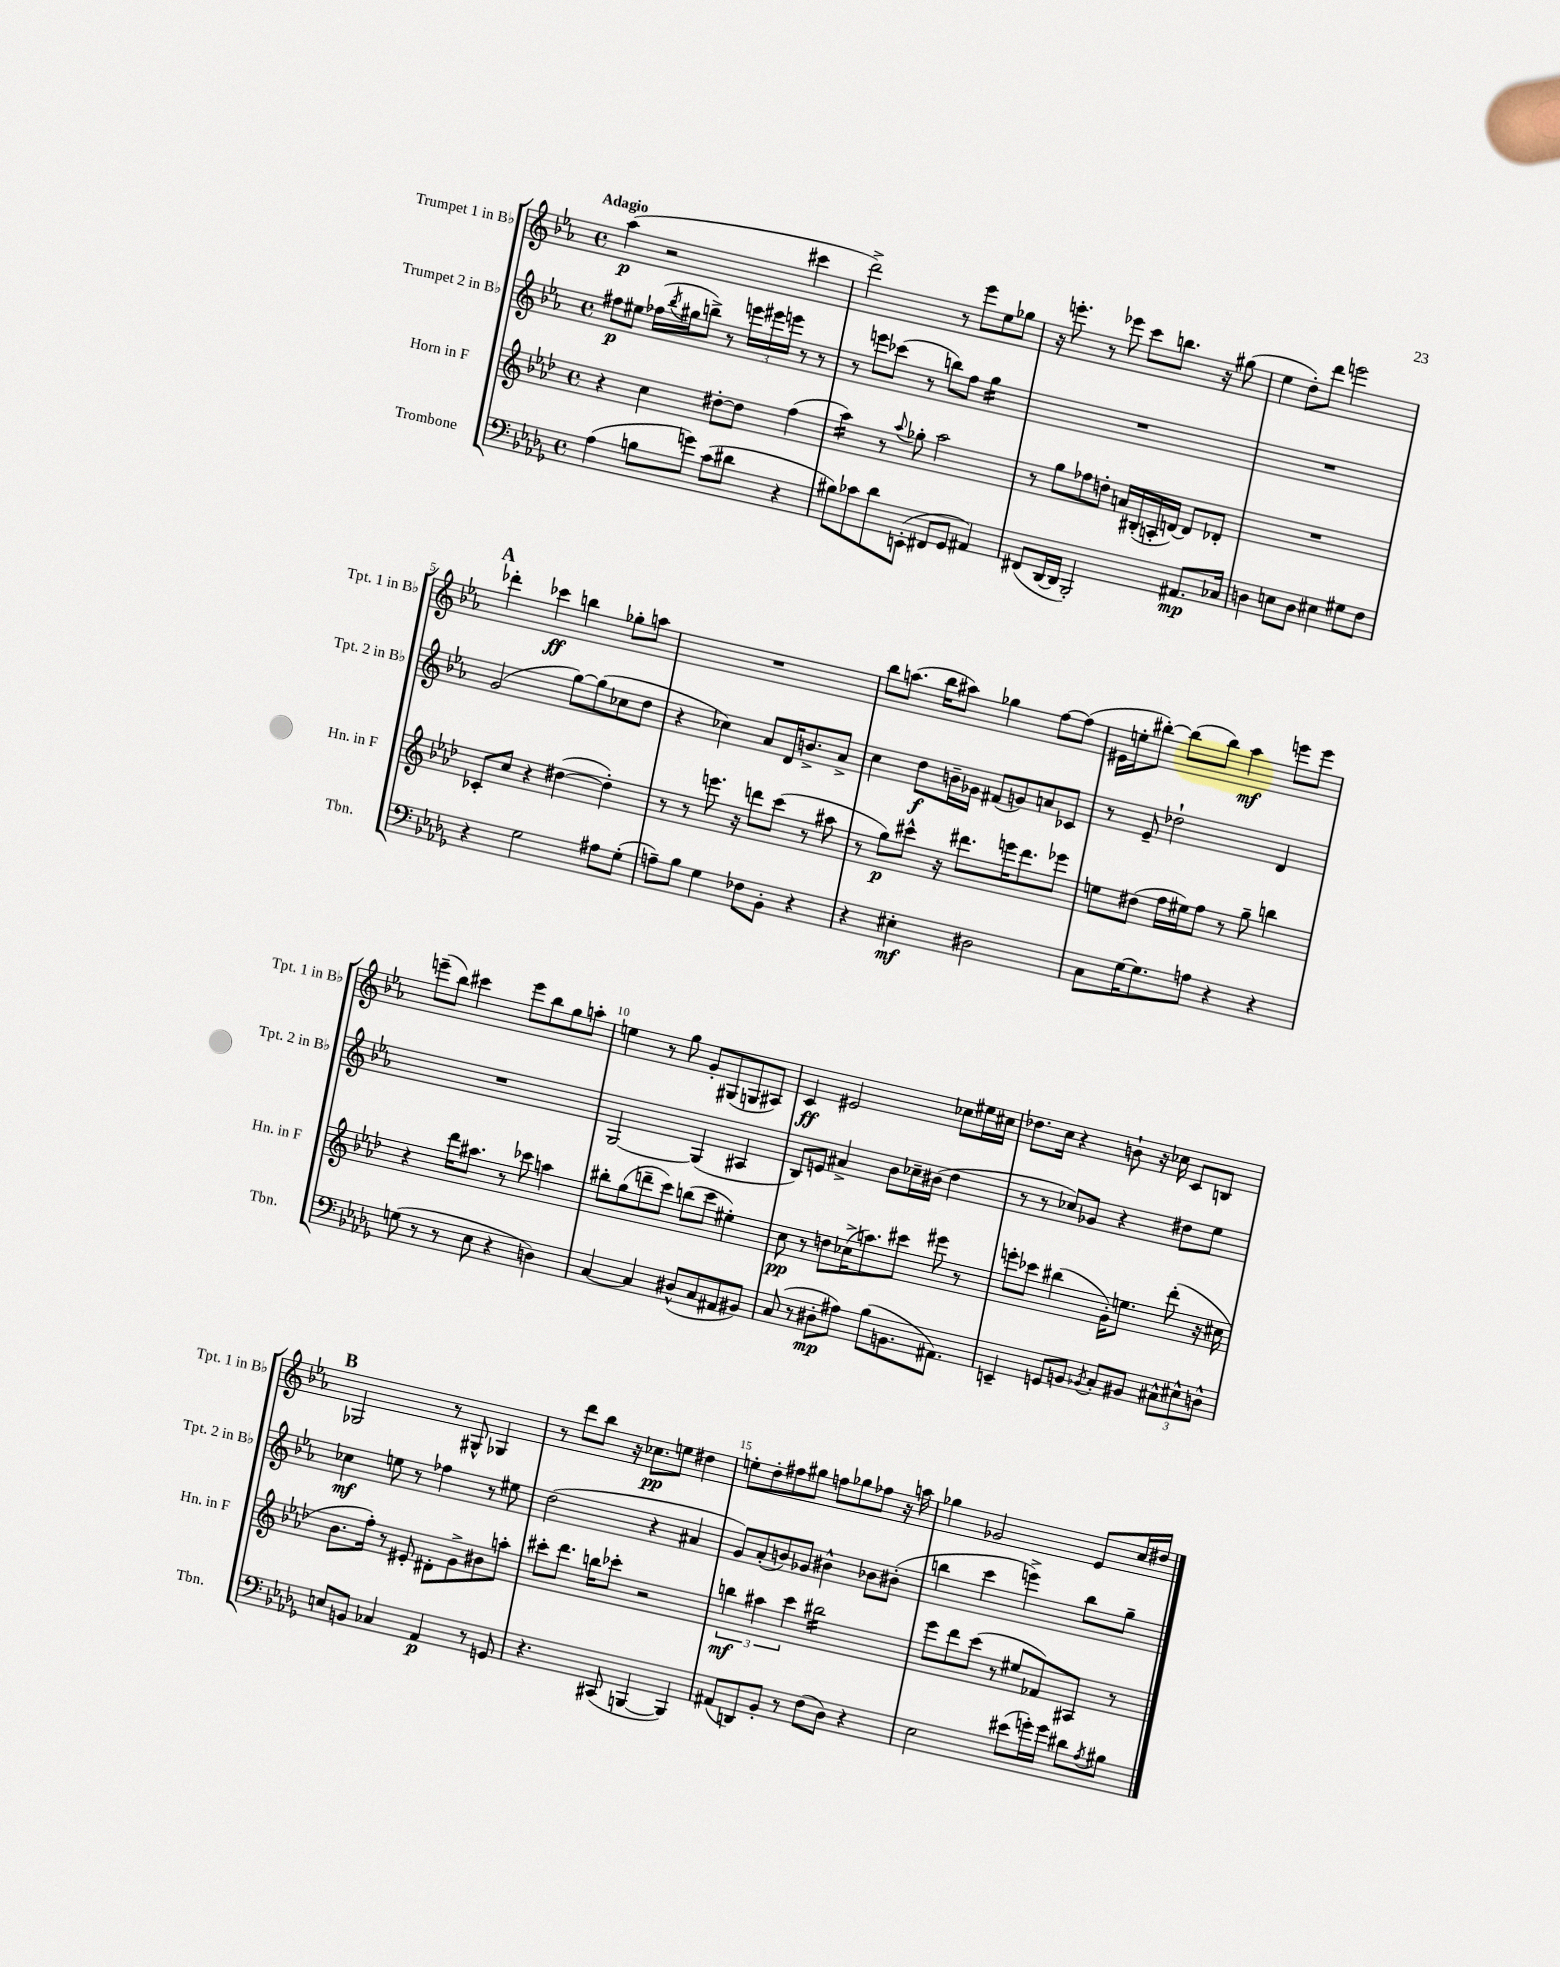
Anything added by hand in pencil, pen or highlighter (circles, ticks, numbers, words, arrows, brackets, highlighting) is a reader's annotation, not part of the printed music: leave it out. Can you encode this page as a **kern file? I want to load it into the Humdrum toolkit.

**kern	**kern	**kern	**kern
*staff4	*staff3	*staff2	*staff1
*clefF4	*clefG2	*clefG2	*clefG2
*k[b-e-a-d-g-]	*k[b-e-a-d-]	*k[b-e-a-]	*k[b-e-a-]
*M4/4	*M4/4	*M4/4	*M4/4
*met(c)	*met(c)	*met(c)	*met(c)
(4A-\	4r	8ff#\L	(4aa-\
.	.	8ee#\J	.
8B\L	4cc\	(16ff-\LL	2r
.	.	8qbb-/	.
.	.	16gg#\J	.
8g\J)	.	8bb^\J)	.
(8c\L	[8dd#'\L	8r	.
8d#\J	8dd#\]J	24eee\LL	.
.	.	24eee#\	.
.	.	24eee\JJ	.
4r	(4ff\	8r	4ccc#\
.	.	8r	.
=	=	=	=
8B#\L)	4aa-\)	8r	2ddd^\)
8c-\	.	8eee\L	.
8d-\	8r	(8ccc-\J	.
.	8qqaa-/	.	.
(8EE'\J	8gg-'\	8r	.
8FF#/L	2aa-\	8bb\L)	8r
8GG-/J	.	8ff\J	8eee-\L
4AA#/)	.	4gg\	8ee-\
.	.	.	8gg-\J
=	=	=	=
(8FF#/L	8r	1r	16r
.	.	.	8.eee'\
[16DD-/L	8gg\L	.	.
16DD-/]JJ	.	.	.
2BBB-'/)	8ff-\	.	8r
.	8dd'\J	.	8eee-\
.	16a/LL	.	8ccc\L
.	(16B#'/	.	.
.	16A'/	.	8.bb\J
.	[16d/JJ)	.	.
8.AA#/L	8d/]L	.	.
.	.	.	16r
.	8d-'/J	.	(8gg#\
16C-/Jk	.	.	.
=	=	=	=
4D\	1r	1r	4ee-\
8E\L	.	.	8dd'\L)
8D\J	.	.	8ddd\J
4E#\	.	.	2eee\
8G#\L	.	.	.
8F\J	.	.	.
=	=	=	=
4r	8c-'/L	(2g/	4ddd-'\
.	8cc/J	.	.
2G-\	4r	.	4ccc-\
.	([4dd#\	[8gg\L)	4bb\
.	.	(8gg\]	.
8A#\L	4dd#'\])	8cc-\	8gg-'\L
(8G-'\J	.	8dd\J	8aa\J
=	=	=	=
8A~\L)	8r	4r	1r
8B-\J	8r	.	.
4G-\	8.eee\	4cc-\)	.
.	16r	.	.
8F-\L	8ddd\L	8a-/L	.
8BB-'\J	(8ccc\J	16d/K	.
.	.	8.b^/	.
4r	8r	.	.
.	8aa#\	8a-^/J	.
=	=	=	=
4r	8r	4cc\	8bb-\L
.	8gg\L)	.	(8.aa\J
4E#'\	8ccc#^^\J	8dd\L	.
.	.	.	16bb-\LK
.	16r	16b~\L	8aa#\J)
.	8.ddd#\L	16g-\JJ	.
2D#\	.	(8f#/L	4gg-\
.	16eee\K	8g/)	.
.	8.ddd#\	.	.
.	.	8a/	[8ff\L
.	8eee-\J	8c-/J	(8ff\]J
=	=	=	=
8C\L	8ee\L	8r	16e#\LL
.	.	.	16ee'\J
[16G-\K	(8dd#\J	8e-~/	[8bb#'\J)
8.G-\]	.	.	.
.	16ff\LL	2dd-`\	(8bb#\]L
.	16ee#\J)	.	.
8A\J	8ff\J	.	8bb#\J)
4r	8r	.	4aa-\
.	8gg~\	.	.
4r	4bb\	4d/	8eee\L
.	.	.	8eee\J
=	=	=	=
(8G\	4r	1r	(8eee~\L
8r	.	.	8bb-\J)
8r	16ddd-\LK	.	4ccc#\
.	8.aa#\J	.	.
8E-\	.	.	.
4r	8r	.	8eee\L
.	8ccc-\	.	8bb-\
4D\)	4aa\	.	8gg\
.	.	.	8aa'\J
=	=	=	=
[4C/	8bb#'\L	[2G/	4ee\
.	(8gg\	.	.
4C/]	8ddd~\	.	8r
.	8ccc\J)	.	8gg\
(8D#^^/L	(8bb\L	(4G/]	8g'/L
8C/	8ccc\J	.	(8G#/
8AA#/	4ee#'\)	4A#/	8G/
8BB#/J)	.	.	8A#/J)
=	=	=	=
(8C/	8cc\	8B-/L)	4c/
8r	8r	8e/J	.
8D#'\L	8dd\L	4a#^/	2e#/
8A#\J)	(16cc-^\K	.	.
.	8.aa\)	.	.
(8B-\L	.	8b-\L	.
8.BB\	8ccc#\J	16cc-~\L	.
.	.	(16b#\JJ	.
.	8eee#\	4dd\	8cc-\L
8.AA#\J)	.	.	.
.	8r	.	16ee#\L
.	.	.	16cc#\JJ
=	=	=	=
4EE~/	8eee'\L	8r	8.dd-\L
.	8ccc-\J	8r	.
.	.	.	16cc\Jk
8GG/L	(4bb#\	8cc-/L)	4r
8BB/J	.	8g-/J	.
8qBB-/	.	.	.
8C'/L	16g'\LK)	4r	8b`\
.	8.ee\J	.	.
8BB#/J	.	.	16r
.	.	.	16cc-\
12C#^^\L	(8ddd-'\	8dd#\L	8c/L
12E#^^\	.	.	.
.	16r	8ee-\J	8B/J
12D^^\J	.	.	.
.	16cc#\	.	.
=	=	=	=
8E/L	8.b-\L	4cc-\	2G-/
8BB/J	.	.	.
.	16ff'\Jk)	.	.
4C-/	8r	8ee\	.
.	8e#'/	8r	.
4AA-/	8d#'\L	4ff-\	8r
.	8g^\	.	8G#^^/
8r	8b#\	8r	4G-/
8GG/	8aa'\J	8ee#\	.
=	=	=	=
4.r	8ccc#'\L	(2dd\	8r
.	8.ddd-\J	.	8ddd\L
.	.	.	8bb-\J
.	16bb\LK	.	.
(8CC#/	8ccc-'\J	.	16r
.	.	.	8.cc-\L
[4BBB/	2r	4r	.
.	.	.	8ee\J
4BBB/])	.	4a#/	4dd#\
=	=	=	=
(8AA#/L	6bb\	8g/L)	8ee'\L
8DD/)	.	(8a-'/	8dd'\
.	6aa#\	.	.
8BB-'/J	.	8b/)	8ff#\
.	6ccc\	.	.
8r	.	8g-/J	8gg#\J
(8F\L	2bb#\	4b#^^\	8ff\L
8D-\J)	.	.	8gg-\
4r	.	8b-\L	8ff-\J
.	.	(8b#'\J	16r
.	.	.	16aa\
=	=	=	=
2E-\	8eee-\L	4bb\	4gg-\
.	8ddd-\	.	.
.	(8ccc\J	4ccc\	2g-/
.	8r	.	.
(8e#\L	8ee#/L	4eee^\)	.
16g'\L)	8f-/)	.	.
16g\JJ	.	.	.
8d#\L	8A#/J	8bb\L	8e-/L
8qA-/	.	.	.
8B#\J	8r	8gg~\J	16cc/L
.	.	.	16dd#/JJ
==	==	==	==
*-	*-	*-	*-
